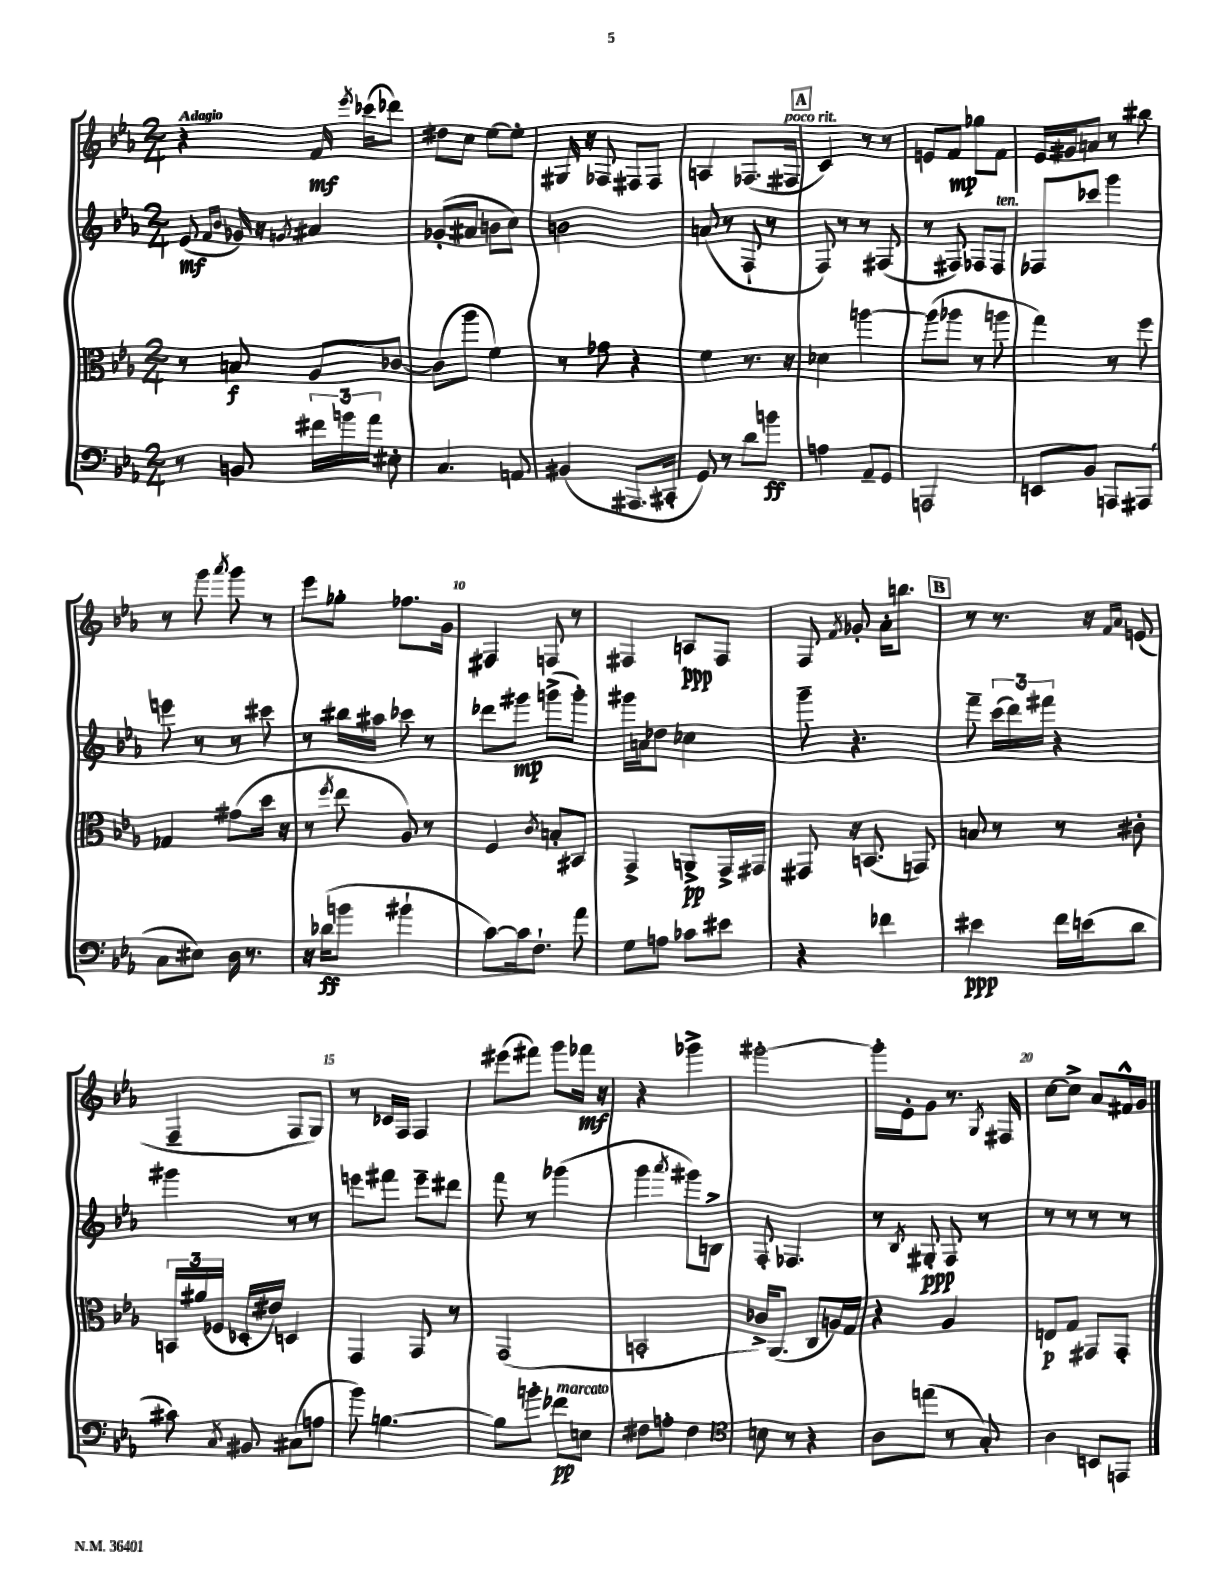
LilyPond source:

<<
\new StaffGroup <<
\new Staff = "s0" {
    \clef treble \key ees \major \numericTimeSignature \time 2/4 \tempo "Adagio"
    \autoBeamOff r4 f'16\mf \acciaccatura { ees'''8 } ces'''16[( des'''8]) |
    dis''8[ c''8] ees''8[~ ees''8]-. |
    gis16 r16 fes8 fis8[ fis8] |
    a4 fes8.[( fis16]^\markup { \italic "poco rit." } |
    \mark \markup { \box "A" } c'4) r8 r8 |
    e'8[ f'8]\mp ges''8[ f'8] |
    ees'16[ gis'16 a'8] r8 bis''8 |
    r8 g'''8 \acciaccatura { aes'''8 } g'''8 r8 |
    ees'''8[ ges''8]-. fes''8.[ g'16] |
    fis4 f8 r8 |
    fis4 a8[\ppp fis8] |
    f8 \acciaccatura { f'8 } ges'8-. aes'16[-. b''8.] |
    \mark \markup { \box "B" } r8 r8. r16 \grace { f'16[ aes'16] } e'8( |
    f4-- f8[ g8]) |
    r8 ces'16[ f16] f4 |
    eis'''8[( fis'''8]) g'''8[ fes'''16]\mf r16 |
    r4 ges'''4-> |
    gis'''2~-. |
    gis'''16[-. ees'16-. g'8] r8. \acciaccatura { g8 } fis16 |
    c''8[~ c''8]-> aes'8[ fis'16-^ g'16] \bar "|." |
}
\new Staff = "s1" {
    \clef treble \key ees \major \numericTimeSignature \time 2/4
    \autoBeamOff ees'8\mf( \grace { f'16[ bes'16] } ges'16) r16 \acciaccatura { g'8 } ais'4 |
    ges'8[-.( ais'8] b'8[ c''8]) |
    b'2 |
    a'8( r8 f8-! r8 |
    \mark \markup { \box "A" } f8) r8 r8 fis8( |
    r8 fis8) fes8[ fes8]^\markup { \italic "ten." } |
    fes8[ ces'''8] g'''4 |
    e'''8 r8 r8 cis'''8 |
    r8 bis''16[ ais''16] ces'''8 r8 |
    des'''8[ gis'''8]\mp g'''8[->( g'''8]-.) |
    gis'''16[ a'16 des''8] ces''4 |
    g'''8-- r4. |
    \mark \markup { \box "B" } f'''8-- \tuplet 3/2 { c'''16[( d'''16) fis'''16] } r4 |
    gis'''4 r8 r8 |
    e'''8[ fis'''8] e'''8[-- dis'''8] |
    f'''8 r8 ges'''4( |
    g'''4 \acciaccatura { aes'''8 } gis'''8[) b8]-> |
    f8-. fes4. |
    r8 \acciaccatura { bes8 } gis8-.\ppp f8 r8 |
    r8 r8 r8 r8 \bar "|." |
}
\new Staff = "s2" {
    \clef alto \key ees \major \numericTimeSignature \time 2/4
    \autoBeamOff r8 b8\f aes8[ ces'8]~ |
    ces'8[( aes''8] f'4) |
    r8 ges'8 r4 |
    f'4 r8. r16 |
    \mark \markup { \box "A" } des'4 a''4~ |
    a''8[( aes''8] r8 a''8 |
    g''4) r8 f''8 |
    ges4 gis'8[( d''16] r16 |
    r8 \acciaccatura { f''8 } ees''8 aes8) r8 |
    f4 \acciaccatura { c'8 } b8[-. bis,8] |
    g,4-> a,8[->\pp g,16-> gis,16] |
    gis,8 r16 b,8.( g,8) |
    \mark \markup { \box "B" } b8 r8 r8 cis'8-. |
    \tuplet 3/2 { b,16[ ais'16( fes16] } des16[-. eis'16]) d4 |
    g,4 g,8 r8 |
    g,2( |
    b,2-. |
    ces'16[->) aes,8.]( c8[ a16) g16] |
    r4 aes4 |
    e8[\p g8] gis,8[ gis,8]-. \bar "|." |
}
\new Staff = "s3" {
    \clef bass \key ees \major \numericTimeSignature \time 2/4
    \autoBeamOff r8 b,8 \tuplet 3/2 { fis'16[ b'16 aes'16] } eis8-. |
    c4. a,8 |
    bis,4( ais,,8.[ cis,16]-. |
    g,8) r8 d'8[ b'8]\ff |
    \mark \markup { \box "A" } a4 aes,8[-- g,8] |
    a,,2 |
    e,8[ bes,8] a,,8[ ais,,8]( |
    c8[ eis8]) d16 r8. |
    r16 des'16[\ff( b'8] bis'4-! |
    c'8[~) c'16 f8.]-! aes'8 |
    g8[ a8] ces'8[ eis'8] |
    r4 fes'4 |
    \mark \markup { \box "B" } eis'4\ppp f'16[ e'16( d'8] |
    cis'8) \acciaccatura { c8 } bis,8 cis8[( a8] |
    bes'8) b4.~ |
    b8[ b'8]-. fes'8[\pp^\markup { \italic "marcato" } e8] |
    fis8[ a8]-. fis4 |
    \clef tenor b8 r8 r4 |
    aes8[ e''8]( r8 g8-.) |
    aes4 b,8[ e,8] \bar "|." |
}
>>
>>
\layout { \context { \Score \override BarNumber.break-visibility = ##(#f #t #t) barNumberVisibility = #(every-nth-bar-number-visible 5) } }
